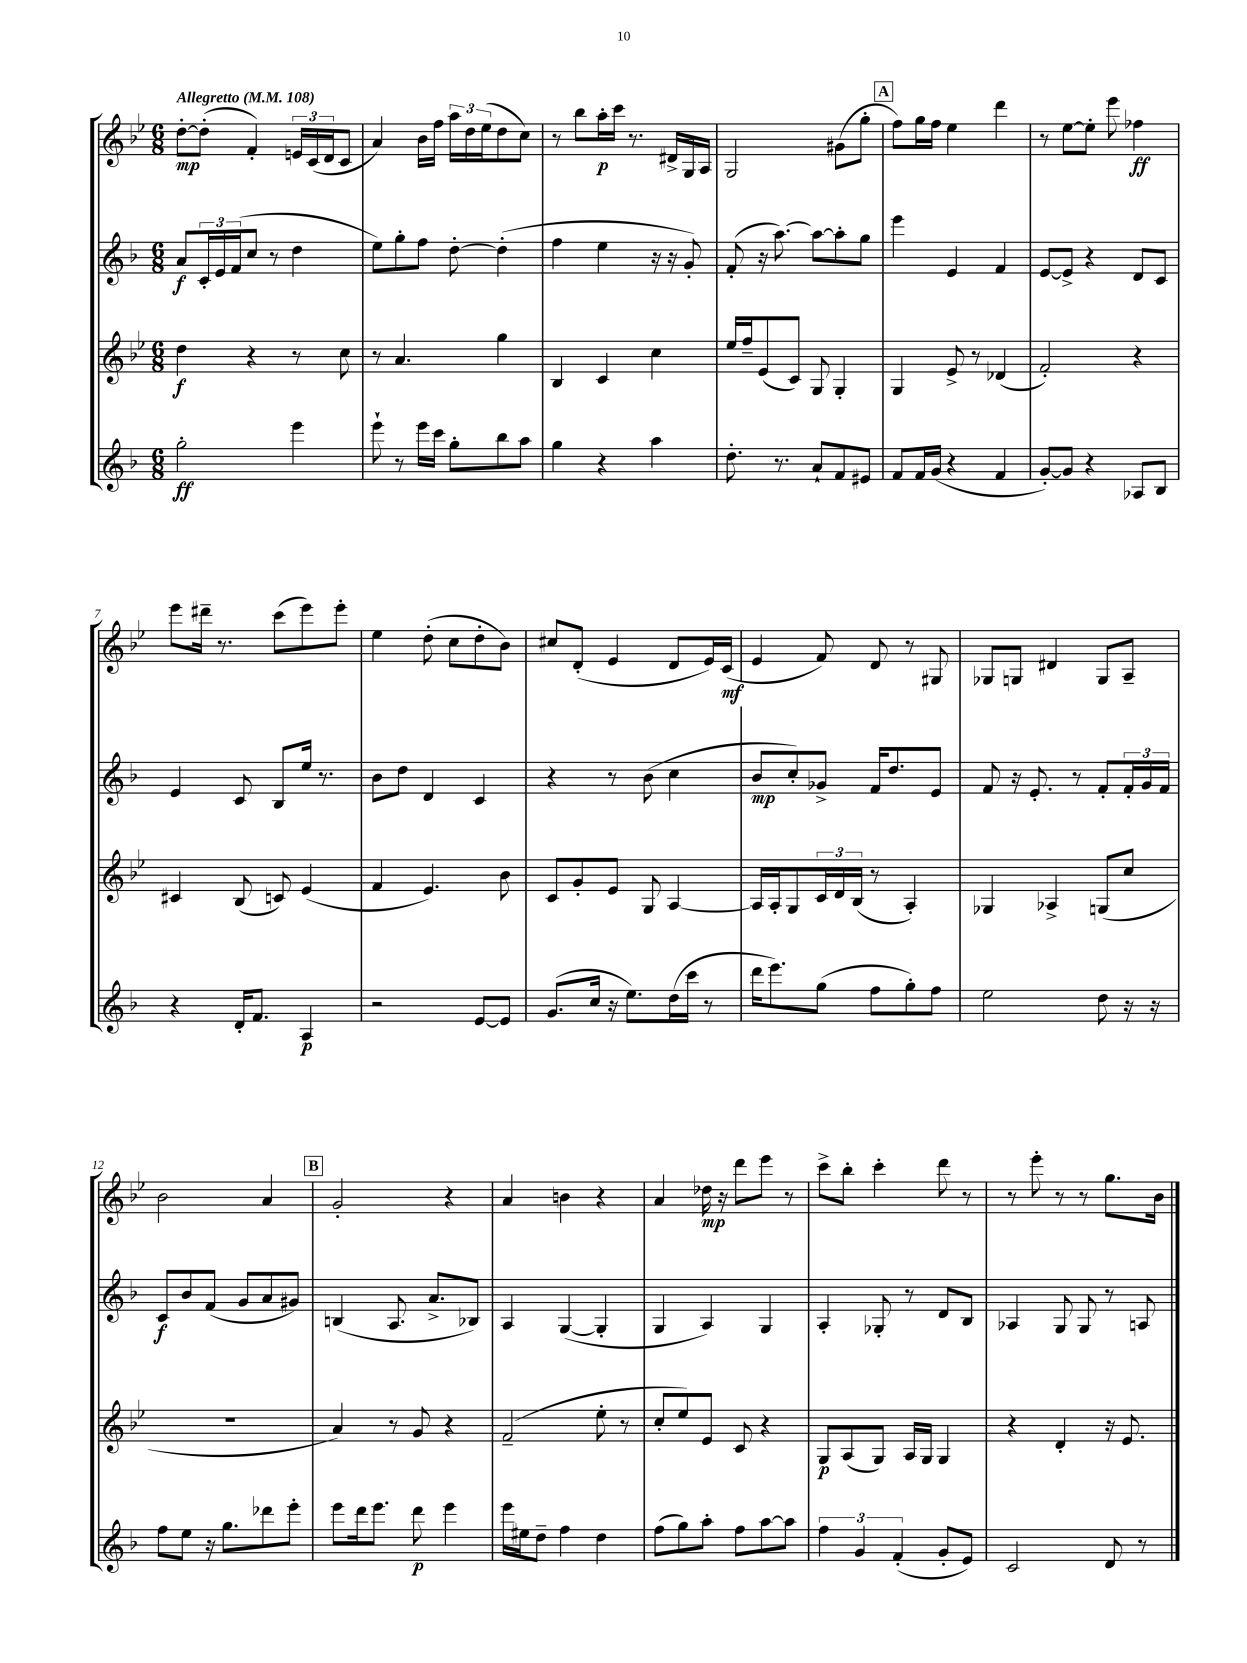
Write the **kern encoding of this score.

**kern	**kern	**kern	**kern
*staff4	*staff3	*staff2	*staff1
*clefG2	*clefG2	*clefG2	*clefG2
*k[b-]	*k[b-e-]	*k[b-]	*k[b-e-]
*M6/8	*M6/8	*M6/8	*M6/8
*MM108	*MM108	*MM108	*MM108
2gg'	4dd	8a	[8dd'
.	.	24c'	(8dd']
.	.	24e	.
.	.	(24f	.
.	4r	8cc	4f')
.	.	8r	.
4eee	8r	4dd	24e
.	.	.	(24c
.	.	.	24d
.	8cc	.	8c
=	=	=	=
8eee`	8r	8ee)	4a)
8r	4.a	8gg'	.
16eee	.	8ff	16b-
16ccc	.	.	16ff
8gg'	.	[8dd'	24aa
.	.	.	24dd
.	.	.	(24ee-
8bb-	4gg	(4dd']	8dd
8aa	.	.	8cc)
=	=	=	=
4gg	4B-	4ff	8r
.	.	.	8bb-
4r	4c	4ee	16aa'
.	.	.	16ccc
.	.	.	8.r
4aa	4cc	16r	.
.	.	16r	16d#^
.	.	8g')	16G
.	.	.	16A
=	=	=	=
8.dd'	16ee-	(8f'	2G
.	16ff~	.	.
.	(8e-	16r	.
8.r	.	[8.aa)	.
.	8c)	.	.
8a`	8G	8aa_	.
8f	4G'	8aa']	(8g#
8e#	.	8gg	8gg'
=	=	=	=
8f	4G	4eee	8ff)
16f	.	.	16gg
(16g	.	.	16ff
4r	8e-^	4e	4ee-
.	8r	.	.
4f	(4d-	4f	4ddd
=	=	=	=
[8g')	2f')	[8e	8r
8g]	.	8e^]	[8ee-
4r	.	4r	8ee-']
.	.	.	8eee-
8A-	4r	8d	4ff-
8B-	.	8c	.
=	=	=	=
4r	4c#	4e	8eee-
.	.	.	16ddd#~
.	.	.	8.r
16d'	(8B-	8c	.
8.f	.	.	.
.	8c)	8B-	(8ccc
4A	(4e-	16ee	8eee-)
.	.	8.r	.
.	.	.	8eee-'
=	=	=	=
2r	4f	8b-	4ee-
.	.	8dd	.
.	4.e-)	4d	(8dd'
.	.	.	8cc
[8e	.	4c	8dd'
8e]	8b-	.	8b-)
=	=	=	=
(8.g	8c	4r	8cc#
.	8g'	.	(8d'
16cc	.	.	.
16r	8e-	8r	4e-
8.ee)	.	.	.
.	8G	(8b-	.
(16dd	[4A	4cc	8d
16ccc	.	.	.
8r	.	.	16e-)
.	.	.	(16c
=	=	=	=
16ddd	16A]	8b-	4e-
8.eee)	16A'	.	.
.	8G	8cc')	.
(8gg	24c	8g-^	8f)
.	24d	.	.
.	(24B-	.	.
8ff	8r	16f	8d
.	.	8.dd	.
8gg')	4A')	.	8r
8ff	.	8e	8G#
=	=	=	=
2ee	4G-	8f	8G-
.	.	16r	8G
.	.	8.e'	.
.	4A-^	.	4d#
.	.	8r	.
8dd	(8G	8f'	8G
16r	8cc	24f'	8A~
.	.	24g	.
16r	.	.	.
.	.	24f	.
=	=	=	=
8ff	2.r	8c	2b-
8ee	.	8b-	.
16r	.	(8f	.
8.gg	.	.	.
.	.	8g	.
8ddd-	.	8a	4a
8eee'	.	8g#)	.
=	=	=	=
8eee	4a)	(4B	2g'
16ddd	.	.	.
8.eee	.	.	.
.	8r	8.A	.
8ddd	8g	.	.
.	.	8.a^	.
4eee	4r	.	4r
.	.	8B-)	.
=	=	=	=
16eee	(2f~	4A	4a
16ee#	.	.	.
8dd~	.	.	.
4ff	.	([4G	4b
4dd	8ee-'	4G']	4r
.	8r	.	.
=	=	=	=
(8ff	8cc'	4G	4a
8gg)	8ee-)	.	.
8aa'	8e-	4A)	16dd-
.	.	.	16r
8ff	8c	.	8ddd
[8aa	4r	4G	8eee-
8aa]	.	.	8r
=	=	=	=
6ff	8G	4A'	8ccc^
.	(8A	.	8bb-'
6g	.	.	.
.	8G)	8G-'	4ccc'
(6f'	.	.	.
.	16A	8r	.
.	16G	.	.
8g'	4G	8d	8ddd
8e)	.	8B-	8r
=	=	=	=
2c	4r	4A-	8r
.	.	.	8eee-'
.	4d'	8G	8r
.	.	8G	8r
8d	16r	8r	8.gg
.	8.e-	.	.
8r	.	8A	.
.	.	.	16b-
==	==	==	==
*-	*-	*-	*-
